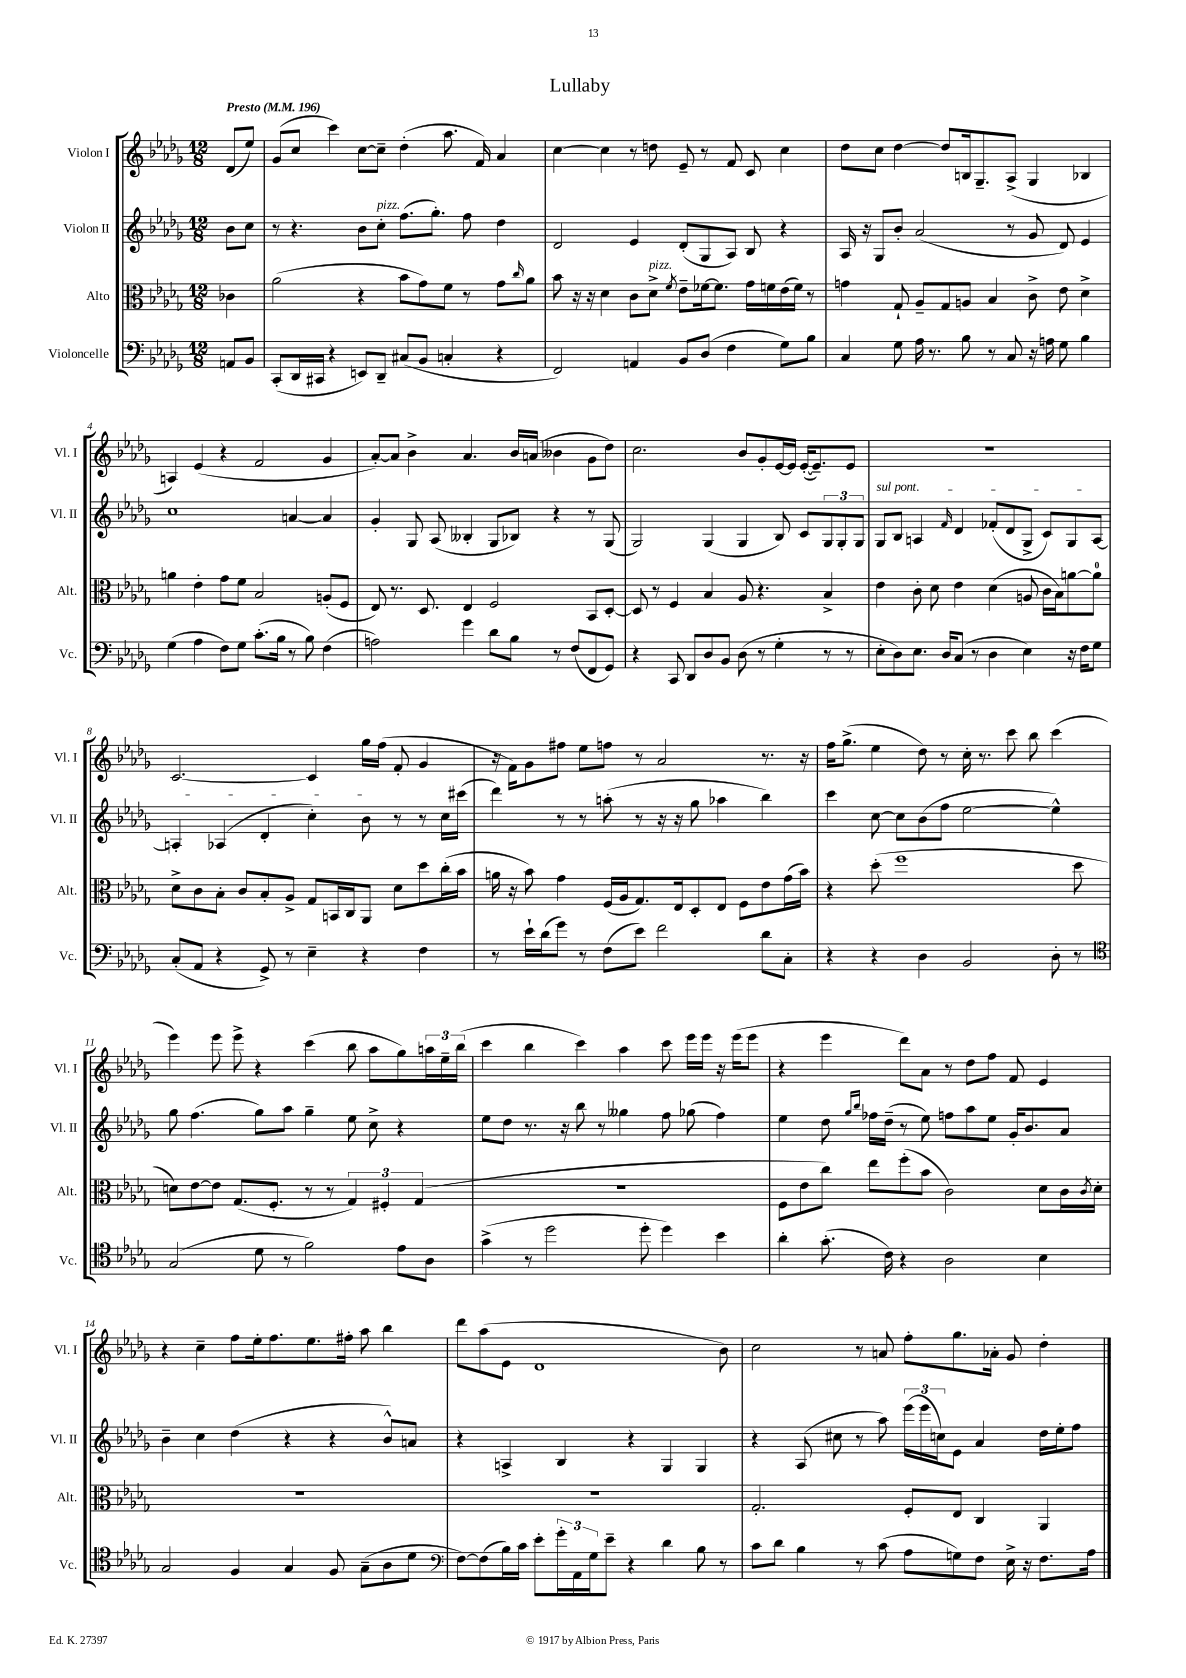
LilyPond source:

\header { title = "Lullaby" }
<<
\new StaffGroup <<
\new Staff = "s0" \with { instrumentName = "Violon I" shortInstrumentName = "Vl. I" } {
    \clef treble \key des \major \numericTimeSignature \time 12/8 \partial 4 \tempo "Presto" 4 = 196
    des'8( ees''8) |
    ges'8( c''8 c'''4) c''8~ c''8-- des''4-.( aes''8. f'16) aes'4 |
    c''4~ c''4 r8 d''8 ees'8-- r8 f'8 c'8 c''4 |
    des''8 c''8 des''4~ des''8 b16 ges8.-- aes8->( ges4 bes4 |
    a4) ees'4( r4 f'2 ges'4 |
    aes'8~-.) aes'8 bes'4-> aes'4. bes'16 a'16( beses'4 ges'8 des''8) |
    c''2. bes'8 ges'8-. ees'16~ ees'16 ees'16~-.( ees'8.--) ees'8 |
    R1. |
    c'2.~ c'4 ges''16 f''16( f'8-. ges'4 |
    r16 f'16) ges'8 fis''8 ees''8 f''8 r8 aes'2 r8. r16 |
    f''16 ges''8.->( ees''4 des''8) r8 c''16-. r8. c'''8 bes''8 c'''4( |
    ees'''4) ees'''8 ees'''8-> r4 c'''4( bes''8 aes''8 ges''8) \tuplet 3/2 { a''16 ees''16-- bes''16( } |
    c'''4 bes''4 c'''4) aes''4 c'''8 ees'''16 ees'''16 r16 ees'''16( ees'''8 |
    r4 ees'''4 des'''8) aes'8 r8 des''8 f''8 f'8 ees'4 |
    r4 c''4-- f''8 ees''16-. f''8. ees''8. fis''16-. aes''8 bes''4 |
    des'''8 aes''8( ees'8 des'1 bes'8) |
    c''2 r8 a'8 f''8-. ges''8. aes'16-. ges'8 des''4-. \bar "|." |
}
\new Staff = "s1" \with { instrumentName = "Violon II" shortInstrumentName = "Vl. II" } {
    \clef treble \key des \major \numericTimeSignature \time 12/8 \partial 4
    bes'8 c''8 |
    r8 r4. bes'8 c''8-.^\markup { \italic "pizz." } f''8.( ges''8.-.) f''8 des''4 |
    des'2 ees'4 des'8-.( ges8 aes8) bes8 r4 |
    aes16 r16 ges8 bes'8-. aes'2( r8 ges'8 des'8) ees'4 |
    c''1 a'4~ a'4 |
    ges'4-. ges8 aes8( beses4-. ges8 bes8) r4 r8 ges8( |
    ges2) ges4( ges4 bes8) c'8 \tuplet 3/2 { ges8 ges8-. ges8 } |
    \once \override TextSpanner.bound-details.left.text = \markup { \italic "sul pont." } ges8\startTextSpan bes8 a4 \grace { f'16 } des'4 fes'8-.( des'8 ges8-> c'8) ges8 a8~ |
    a4-. aes4( des'4-. c''4-.) bes'8\stopTextSpan r8 r8 c''16 cis'''16( |
    des'''4) r8 r8 a''8-.( r8 r16 r16 ges''8 aes''4 bes''4) |
    c'''4 c''8~ c''8 bes'8( f''8 ees''2~ ees''4-^) |
    ges''8 f''4.( ges''8) aes''8 ges''4-- ees''8 c''8-> r4 |
    ees''8 des''8 r8. r16 bes''8 r8 geses''4 f''8 ges''8( f''4) |
    ees''4 des''8 \grace { ges''16 bes''16 } fes''16 des''16--( r8 ees''8) f''8 aes''8 ees''8 ges'16-. bes'8. aes'8 |
    bes'4-- c''4 des''4( r4 r4 bes'8-^) a'8 |
    r4 a4-> bes4 r4 ges4 ges4 |
    r4 aes8( cis''8 r8 aes''8) \tuplet 3/2 { ees'''16( ees'''16 c''16) } ees'8 aes'4 des''16 ees''16-. f''8 \bar "|." |
}
\new Staff = "s2" \with { instrumentName = "Alto" shortInstrumentName = "Alt." } {
    \clef alto \key des \major \numericTimeSignature \time 12/8 \partial 4
    ces'4 |
    aes'2( r4 bes'8 ges'8) f'8 r8 ges'8 \grace { c''16 } aes'8 |
    bes'8 r16 r16 des'4 c'8 des'8->^\markup { \italic "pizz." } \acciaccatura { f'8 } ees'8-- fes'16~ fes'8. ges'16 f'16 ees'16( f'16) r8 |
    g'4 ges8-! aes8-- ges8 a8 bes4 c'8-> ees'8 des'4-> |
    a'4 ees'4-. ges'8 f'8 bes2 a8-.( f8 |
    ees8) r8. des8. ees4 f2 bes,8 des8~-. |
    des8 r8 f4 bes4 aes8 r4. bes4-> |
    ees'4 c'8-. des'8 ees'4 des'4( a8 c'16 bes16) a'8~ a'8-0 |
    des'8-> c'8 bes8-. c'8 bes8-. aes8-> ges8 b,16 c16 aes,8 des'8 des''8 c''16-.( bes'16 |
    a'16 r16 bes'8) ges'4 f16( aes16 ges8.) ees16 des8-. ees8 f8 ees'8 ges'16( bes'16) |
    r4 des''8-.( f''1 des''8 |
    d'8) ees'8~ ees'8 ges8.( f8.-. r8 r8 \tuplet 3/2 { ges4) fis4-. ges4( } |
    R1. |
    f8 ees'8 c''8) ees''8 f''8-.( bes'8 c'2) des'8 c'16 \acciaccatura { c'8 } des'16-. |
    R1. |
    R1. |
    ges2.-. f8-. ees8 c4 aes,4 \bar "|." |
}
\new Staff = "s3" \with { instrumentName = "Violoncelle" shortInstrumentName = "Vc." } {
    \clef bass \key des \major \numericTimeSignature \time 12/8 \partial 4
    a,8 bes,8 |
    c,8-.( des,16 cis,16 r4 e,8) des,8-- cis8( bes,8 c4-. r4 |
    f,2) a,4 bes,8 des8( f4 ges8) bes8 |
    c4 ges8 aes16 r8. bes8 r8 c8 r16 a16 ges8 bes4 |
    ges4( aes4 f8) ges8 c'8.-.( bes16 r8 bes8) f4( |
    a2) ges'4 des'8 bes8 r8 f8( f,8 ges,8) |
    r4 c,8 des,8 des8 bes,8 des8( r8 ges4-. r8 r8 |
    ees8-. des8) ees8. des16 c8( r8 des4 ees4) r16 f16 ges8 |
    c8-.( aes,8 r4 ges,8->) r8 ees4-- r4 f4 |
    r8 ees'16-! des'16( ges'8) r8 f8( ees'8) f'2 des'8 c8-. |
    r4 r4 des4 bes,2 des8-. r8 |
    \clef tenor ges2( des'8 r8 f'2) ees'8 aes8 |
    ges'4->( r8 des''2 des''8-. des''4) bes'4 |
    aes'4-. ges'8.-.( c'16) r4 aes2 bes4 |
    ges2 f4 ges4 f8 ges8--( aes8 des'8 |
    \clef bass f8~) f8( bes16) c'16 ees'8-. \tuplet 3/2 { ges'16-. aes,16 ges16 } ees'8-- r4 des'4 bes8 r8 |
    c'8 des'8 bes4 r8 c'8( aes8 g8) f8 ees16-> r16 f8. aes16 \bar "|." |
}
>>
>>
